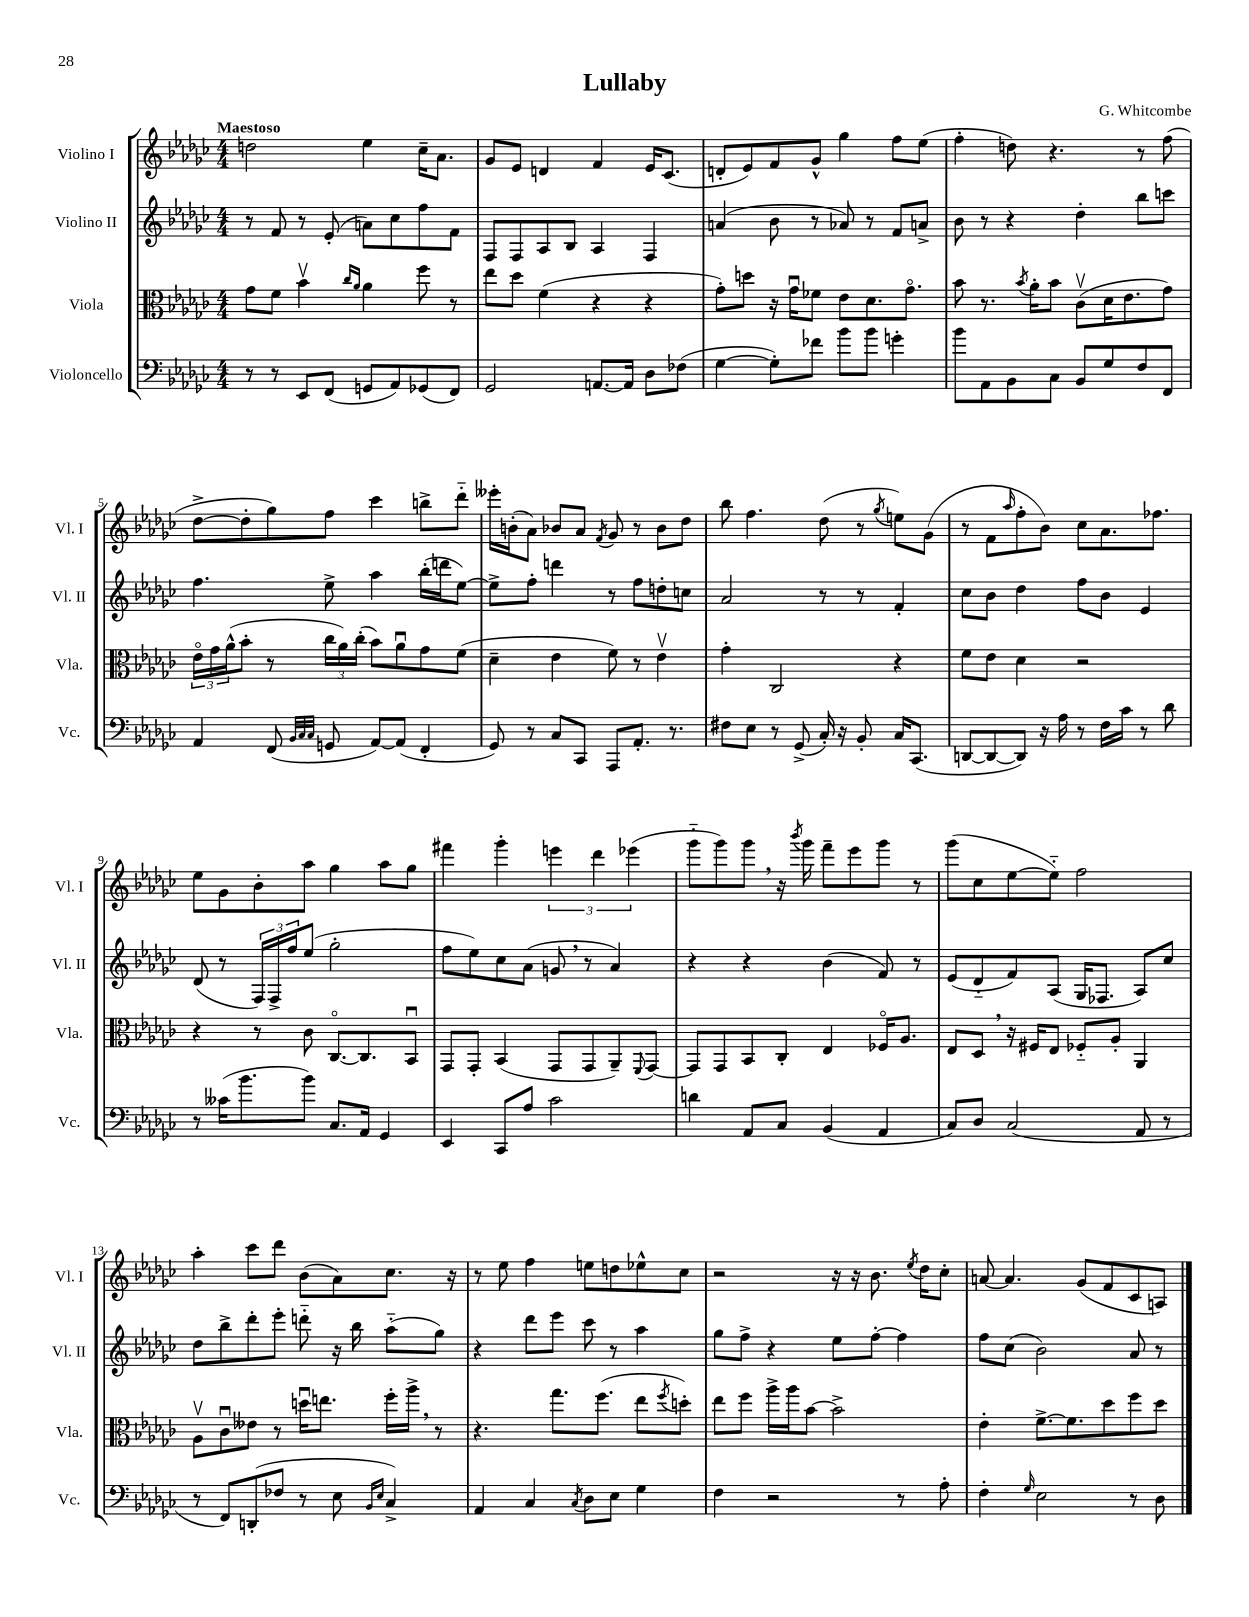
\header { title = "Lullaby" composer = "G. Whitcombe" }
<<
\new StaffGroup <<
\new Staff = "s0" \with { instrumentName = "Violino I" shortInstrumentName = "Vl. I" } {
    \clef treble \key ges \major \numericTimeSignature \time 4/4 \tempo "Maestoso"
    d''2 ees''4 ces''16-- aes'8. |
    ges'8 ees'8 d'4 f'4 ees'16 ces'8.( |
    d'8-. ees'8) f'8 ges'8-^ ges''4 f''8 ees''8( |
    f''4-. d''8) r4. r8 f''8( |
    des''8~-> des''8-. ges''8) f''8 ces'''4 b''8-> des'''8-_ |
    eeses'''16-. b'16-.( aes'8) bes'8 aes'8 \acciaccatura { f'8 } ges'8 r8 bes'8 des''8 |
    bes''8 f''4. des''8( r8 \acciaccatura { ges''8 } e''8) ges'8( |
    r8 f'8 \grace { aes''16 } f''8-. bes'8) ces''8 aes'8. fes''8. |
    ees''8 ges'8 bes'8-. aes''8 ges''4 aes''8 ges''8 |
    fis'''4 ges'''4-. \tuplet 3/2 { e'''4 des'''4 ees'''4( } |
    ges'''8-_ ges'''8) ges'''8 \breathe r16 \acciaccatura { bes'''8 } ges'''16 f'''8-- ees'''8 ges'''8 r8 |
    ges'''8( ces''8 ees''8~ ees''8-_) f''2 |
    aes''4-. ces'''8 des'''8 bes'8( aes'8) ces''8. r16 |
    r8 ees''8 f''4 e''8 d''8 ees''8-^ ces''8 |
    r2 r16 r16 bes'8. \acciaccatura { ees''8 } des''16 ces''8-. |
    a'8~ a'4. ges'8( f'8 ces'8 a8) \bar "|." |
}
\new Staff = "s1" \with { instrumentName = "Violino II" shortInstrumentName = "Vl. II" } {
    \clef treble \key ges \major \numericTimeSignature \time 4/4
    r8 f'8 r8 ees'8-.( a'8) ces''8 f''8 f'8 |
    f8 f8 aes8 bes8 aes4 f4 |
    a'4( bes'8 r8 aes'8) r8 f'8 a'8-> |
    bes'8 r8 r4 des''4-. bes''8 c'''8 |
    f''4. ees''8-> aes''4 bes''16-.( d'''16 ees''8~) |
    ees''8-> f''8-. d'''4 r8 f''8 d''8-. c''8 |
    aes'2 r8 r8 f'4-. |
    ces''8 bes'8 des''4 f''8 bes'8 ees'4 |
    des'8( r8 \tuplet 3/2 { f16) f16-> f''16 } ees''8( ges''2-. |
    f''8 ees''8) ces''8 aes'8( g'8 \breathe r8 aes'4) |
    r4 r4 bes'4( f'8) r8 |
    ees'8( des'8-_ f'8) aes8( ges16 fes8. aes8) ces''8 |
    des''8 bes''8-> des'''8-. ees'''8-. d'''8-_ r16 bes''16 aes''8-_( ges''8) |
    r4 des'''8 ees'''8 ces'''8 r8 aes''4 |
    ges''8 f''8-> r4 ees''8 f''8~-. f''4 |
    f''8 ces''8( bes'2) aes'8 r8 \bar "|." |
}
\new Staff = "s2" \with { instrumentName = "Viola" shortInstrumentName = "Vla." } {
    \clef alto \key ges \major \numericTimeSignature \time 4/4
    ges'8 f'8 bes'4\upbow \grace { ces''16 aes'16 } aes'4 f''8 r8 |
    ees''8 des''8 f'4( r4 r4 |
    ges'8-.) d''8 r16 ges'16\downbow fes'8 ees'8 des'8. ges'8.\flageolet |
    bes'8 r8. \acciaccatura { bes'8 } aes'16-. bes'8 ces'8\upbow( des'16 ees'8. ges'8) |
    \tuplet 3/2 { ees'16\flageolet ges'16 aes'16-^( } bes'8-. r8 \tuplet 3/2 { ces''16 aes'16) ces''16-.( } bes'8) aes'8\downbow ges'8 f'8( |
    des'4-- ees'4 f'8) r8 ees'4\upbow |
    ges'4-. ces2 r4 |
    f'8 ees'8 des'4 r2 |
    r4 r8 ces'8 ces8.~\flageolet ces8. bes,8\downbow |
    ges,8 ges,8-. bes,4( ges,8 ges,8 aes,8--) \appoggiatura { f,8 } ges,8~ |
    ges,8 ges,8 bes,8 ces8-. ees4 fes16\flageolet aes8. |
    ees8 des8 \breathe r16 fis16 ees8 fes8-_ aes8-. aes,4 |
    aes8\upbow ces'8\downbow eeses'8 r8 d''16\downbow e''8. f''16-. aes''16-> \breathe r8 |
    r4. ges''8. f''8.( ees''8 \acciaccatura { f''8 } d''8-.) |
    ees''8 f''8 aes''16-> aes''16 bes'8~ bes'2-> |
    ees'4-. f'8.~-> f'8. des''8 f''8 des''8 \bar "|." |
}
\new Staff = "s3" \with { instrumentName = "Violoncello" shortInstrumentName = "Vc." } {
    \clef bass \key ges \major \numericTimeSignature \time 4/4
    r8 r8 ees,8 f,8( g,8 aes,8) ges,8( f,8) |
    ges,2 a,8.~ a,16 des8 fes8( |
    ges4~ ges8-.) fes'8 bes'8 bes'8 g'4-. |
    bes'8 aes,8 bes,8 ces8 bes,8 ges8 f8 f,8 |
    aes,4 f,8( \grace { bes,32 ces32 ces32 } g,8 aes,8~) aes,8( f,4-. |
    ges,8) r8 ces8 ces,8 aes,,8 aes,8.-. r8. |
    fis8 ees8 r8 ges,8->( ces16-.) r16 bes,8-. ces16 ces,8.( |
    d,8~ d,8~ d,8) r16 aes16 r8 f16 ces'16 r8 des'8 |
    r8 ceses'16( bes'8. bes'8) ces8. aes,16 ges,4 |
    ees,4 ces,8 aes8 ces'2 |
    d'4 aes,8 ces8 bes,4( aes,4 |
    ces8) des8 ces2( aes,8 r8 |
    r8 f,8) d,8-.( fes8 r8 ees8 \grace { bes,16 ees16 } ces4->) |
    aes,4 ces4 \acciaccatura { ces8 } des8 ees8 ges4 |
    f4 r2 r8 aes8-. |
    f4-. \grace { ges16 } ees2 r8 des8 \bar "|." |
}
>>
>>
